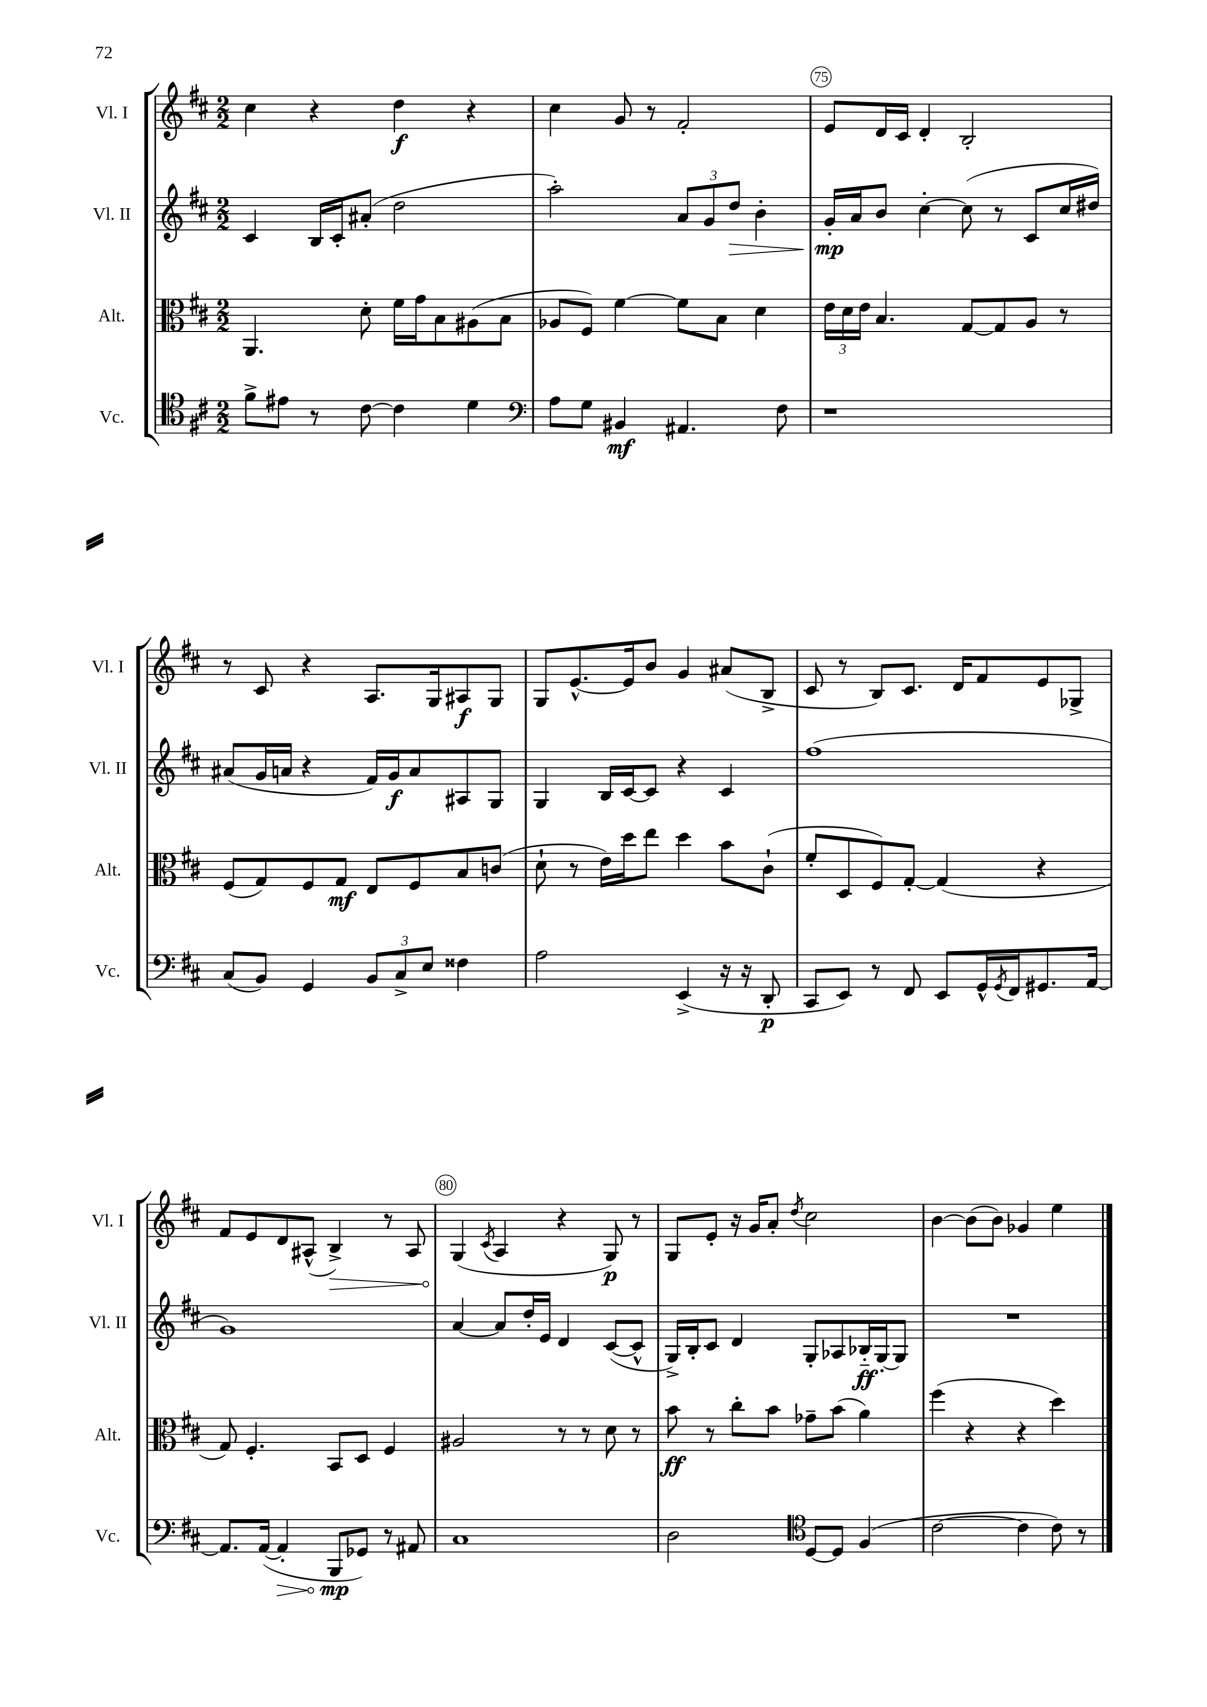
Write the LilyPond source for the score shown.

<<
\new StaffGroup <<
\new Staff = "s0" \with { instrumentName = "Vl. I" shortInstrumentName = "Vl. I" } {
    \clef treble \key d \major \numericTimeSignature \time 2/2
    cis''4 r4 d''4\f r4 |
    cis''4 g'8 r8 fis'2-. |
    e'8 d'16 cis'16 d'4-. b2-. |
    r8 cis'8 r4 a8. g16 ais8\f g8 |
    g8 e'8.~-^ e'16 b'8 g'4 ais'8( b8-> |
    cis'8 r8 b8) cis'8. d'16 fis'8 e'8 ges8-> |
    fis'8 e'8 d'8 ais8-^( \once \override Hairpin.circled-tip = ##t b4->\>) r8 ais8 |
    g4\!( \acciaccatura { cis'8 } a4 r4 g8\p) r8 |
    g8 e'8-. r16 g'16 a'8-. \acciaccatura { d''8 } cis''2 |
    b'4~ b'8( b'8) ges'4 e''4 \bar "|." |
}
\new Staff = "s1" \with { instrumentName = "Vl. II" shortInstrumentName = "Vl. II" } {
    \clef treble \key d \major \numericTimeSignature \time 2/2
    cis'4 b16 cis'16-. ais'8-.( d''2 |
    a''2-.) \tuplet 3/2 { a'8 g'8 d''8\> } b'4-. |
    g'16-.\mp\! a'16 b'8 cis''4~-. cis''8( r8 cis'8 cis''16 dis''16) |
    ais'8( g'16 a'16 r4 fis'16) g'16\f a'8 ais8 g8 |
    g4 b16 cis'16~ cis'8 r4 cis'4 |
    fis''1( |
    g'1) |
    a'4~ a'8 d''16-. e'16 d'4 cis'8~( cis'8-^ |
    g16->) b16-. cis'8 d'4 g8-. aes8 bes16-_\ff g16~-. g8 |
    R1 \bar "|." |
}
\new Staff = "s2" \with { instrumentName = "Alt." shortInstrumentName = "Alt." } {
    \clef alto \key d \major \numericTimeSignature \time 2/2
    a,4. d'8-. fis'16 g'16 b8 ais8( b8 |
    aes8 fis8) fis'4~ fis'8 b8 d'4 |
    \tuplet 3/2 { e'16 d'16 e'16 } b4. g8~ g8 a8 r8 |
    fis8( g8) fis8 g8\mf e8 fis8 b8 c'8( |
    d'8-! r8 e'16) d''16 e''8 d''4 b'8 cis'8-!( |
    fis'8-. d8 fis8) g8~-. g4( r4 |
    g8) fis4.-. b,8 d8 fis4 |
    ais2 r8 r8 d'8 r8 |
    b'8\ff r8 cis''8-. b'8 ges'8-- b'8( a'4) |
    fis''4( r4 r4 d''4) \bar "|." |
}
\new Staff = "s3" \with { instrumentName = "Vc." shortInstrumentName = "Vc." } {
    \clef tenor \key d \major \numericTimeSignature \time 2/2
    fis'8-> eis'8 r8 cis'8~ cis'4 d'4 |
    \clef bass a8 g8 bis,4\mf ais,4. fis8 |
    r1 |
    cis8( b,8) g,4 \tuplet 3/2 { b,8 cis8-> e8 } fisis4 |
    a2 e,4->( r16 r16 d,8-.\p |
    cis,8 e,8) r8 fis,8 e,8 g,16-^ \acciaccatura { g,8 } fis,16 gis,8. a,16~ |
    a,8. a,16~( \once \override Hairpin.circled-tip = ##t a,4-.\> b,,8\mp\! ges,8) r8 ais,8 |
    cis1 |
    d2 \clef tenor d8~ d8 fis4( |
    cis'2~ cis'4 cis'8) r8 \bar "|." |
}
>>
>>
\layout { \context { \Score currentBarNumber = #73 \override BarNumber.break-visibility = ##(#f #t #t) barNumberVisibility = #(every-nth-bar-number-visible 5) \override BarNumber.stencil = #(make-stencil-circler 0.1 0.3 ly:text-interface::print) } }
